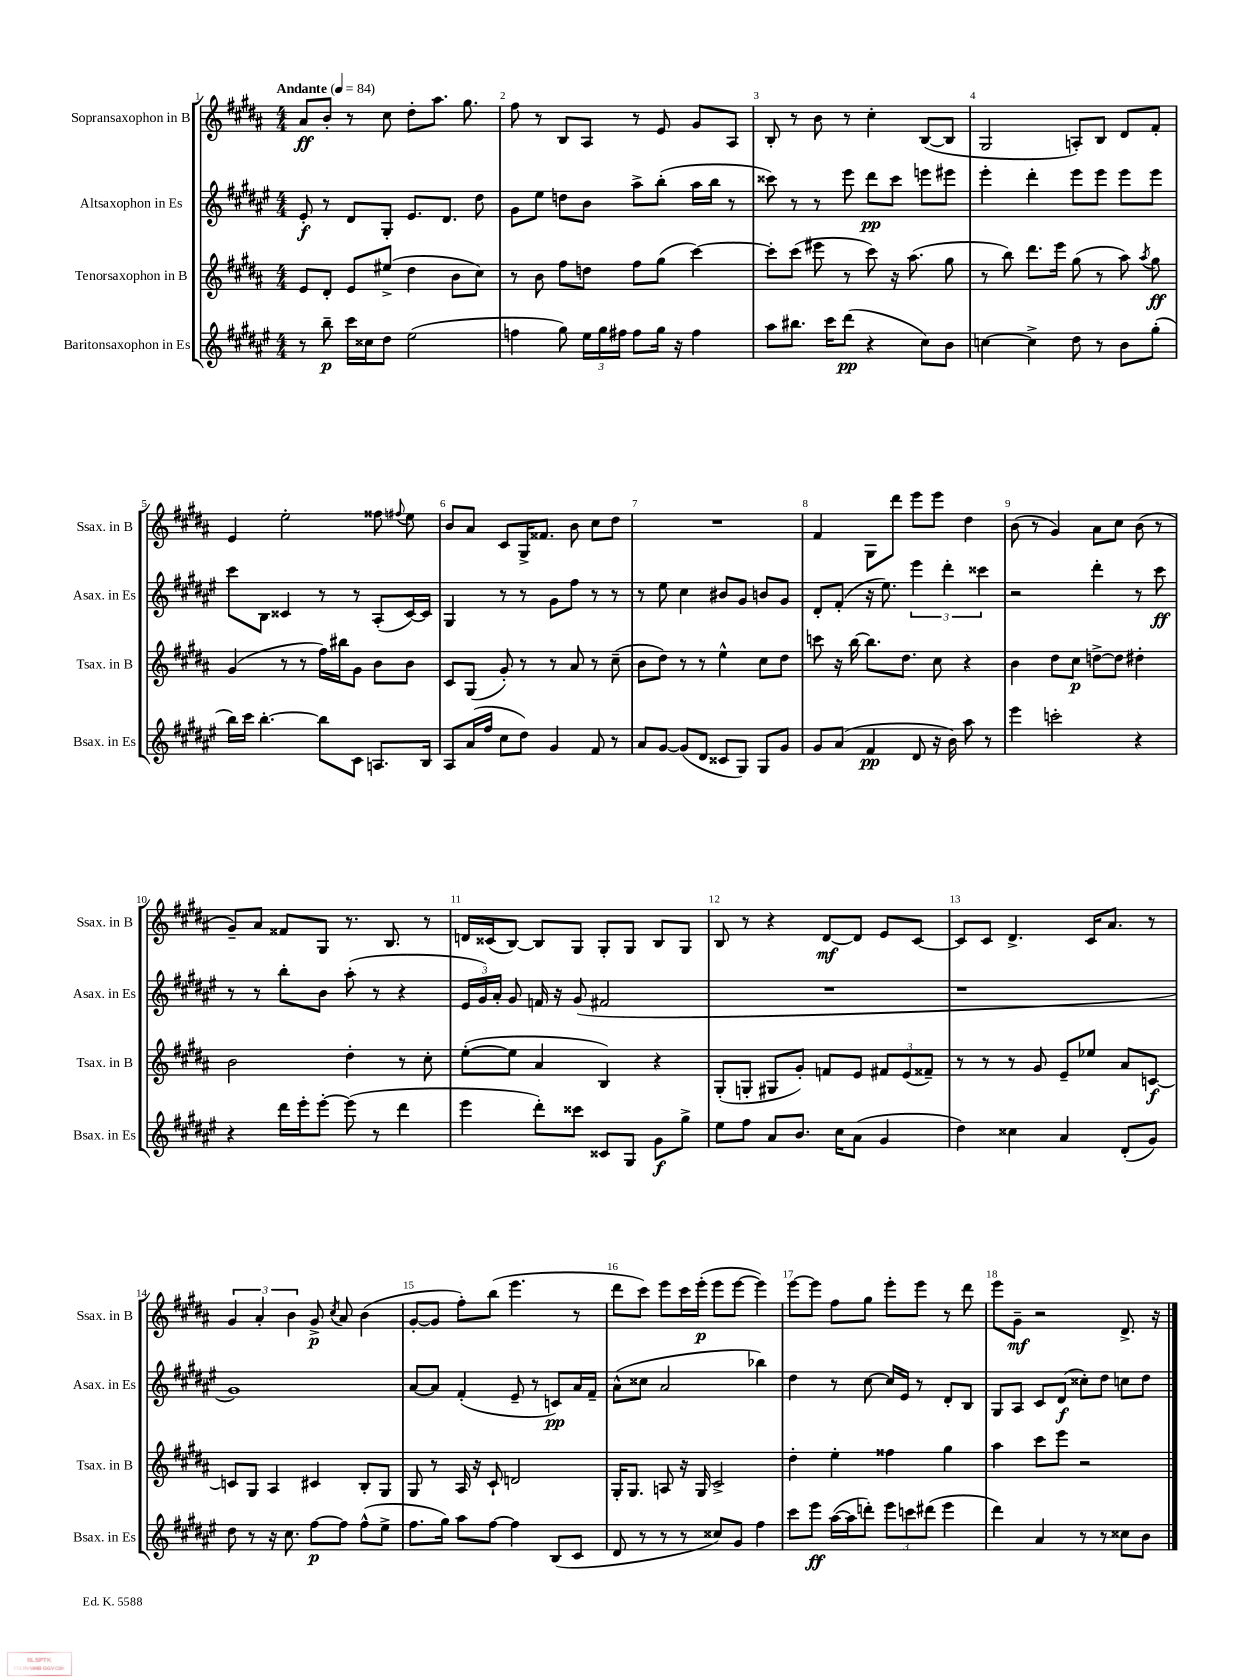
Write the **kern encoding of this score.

**kern	**kern	**kern	**kern
*staff4	*staff3	*staff2	*staff1
*clefG2	*clefG2	*clefG2	*clefG2
*k[f#c#g#d#a#e#]	*k[f#c#g#d#a#]	*k[f#c#g#d#a#e#]	*k[f#c#g#d#a#]
*M4/4	*M4/4	*M4/4	*M4/4
*MM84	*MM84	*MM84	*MM84
8r	8e/L	8e#'/	8a#/L
8bb~\	8d#'/J	8r	8b'/J
16ccc#\LL	8e/L	8d#/L	8r
16cc##\J	.	.	.
8dd#\J	(8ee#^/J	8G#'/J	8cc#\
(2ee#\	4dd#\	8.e#/L	8dd#'\L
.	.	.	8.aa#\J
.	.	8.d#/J	.
.	8b\L	.	.
.	.	.	8.gg#\
.	8cc#\J)	8dd#\	.
=	=	=	=
4ff\	8r	8g#\L	8ff#\
.	8b\	8ee#\J	8r
8gg#\)	8ff#\L	8dd\L	8B/L
24ee#\LL	8dd\J	8b\J	8A#/J
24gg#\	.	.	.
24ff#\JJ	.	.	.
8ff#\L	8ff#\L	8aa#^\L	8r
16gg#\Jk	(8gg#\J	(8bb'\J	8e/
16r	.	.	.
4ff#\	[4ccc#\)	16aa#\LL	8g#/L
.	.	16bb\JJ	.
.	.	8r	8A#/J
=	=	=	=
8aa#\L	8ccc#'\]L	8ccc##\)	8B'/
8.bb#\J	(8ccc#\J	8r	8r
.	8eee#\	8r	8b\
16ccc#\LK	.	.	.
(8ddd#\J	8r	8eee#\	8r
4r	8ccc#\)	8ddd#\L	4cc#'\
.	16r	8ccc##\J	.
.	(8.aa#\	.	.
8cc#\L)	.	8eee\L	([8B/L
8b\J	8gg#\	8eee#\J	8B/]J
=	=	=	=
[4cc\	8r	4eee#'\	2G#/
.	8bb\)	.	.
4cc^\]	8.ddd#\L	4ddd#'\	.
.	16eee\Jk	.	.
8dd#\	(8gg#\	8eee#\L	8A'/L)
8r	8r	8eee#\J	8B/J
8b\L	8aa#\)	8eee#\L	8d#/L
.	8qaa#/	.	.
(8gg#'\J	8gg#\	8eee#\J	8f#'/J
=	=	=	=
16bb\LL)	(4g#/	8ccc#\L	4e/
16ccc#\JJ	.	.	.
[4.bb'\	.	8B\J	.
.	8r	4c##/	2ee'\
.	8r	.	.
8bb\]L	16ff#\LL)	8r	.
.	16bb#\J	.	.
8c#\J	8g#\J	8r	.
8.A/L	8b\L	(8A#'/L	8ff##\
.	.	.	8qqff#/
.	8b\J	[16c##/L)	8ee\
16B/Jk	.	16c##/]JJ	.
=	=	=	=
8A#/L	8c#/L	4G#/	8b/L
(16a#/L	(8G#/J	.	8a#/J
16ff#/JJ	.	.	.
8cc#\L	8g#'/)	8r	8c#/L
8dd#\J)	8r	8r	16G#^/K
.	.	.	8.f##/J
4g#/	8r	8g#\L	.
.	8a#/	8ff#\J	8b\
8f#/	8r	8r	8cc#\L
8r	(8cc#~\	8r	8dd#\J
=	=	=	=
8a#/L	8b\L	8r	1r
[8g#/J	8dd#\J)	8ee#\	.
(8g#/]L	8r	4cc#\	.
8d#/J	8r	.	.
8c##/L	4ee^^\	8b#/L	.
8G#/J)	.	8g#/J	.
8G#/L	8cc#\L	8b/L	.
8g#/J	8dd#\J	8g#/J	.
=	=	=	=
8g#/L	8ccc\	8d#'/L	4f#/
(8a#/J	16r	(8f#'/J	.
.	[16bb\	.	.
4f#/	8.bb\]L	16r	8G#\L
.	.	8.ee#\)	.
.	.	.	8ddd#\J
.	8.dd#\J	.	.
8d#/	.	6eee#\	8eee\L
16r	8cc#\	.	8eee\J
.	.	6ddd#'\	.
16b\)	.	.	.
8aa#\	4r	.	4dd#\
.	.	6ccc##\	.
8r	.	.	.
=	=	=	=
4eee#\	4b\	2r	(8b\
.	.	.	8r
2ccc'\	8dd#\L	.	4g#/)
.	8cc#\J	.	.
.	[8dd^\L	4ddd#'\	8a#\L
.	8dd\]J	.	8cc#\J
4r	4dd#'\	8r	(8b\
.	.	8ccc#\	8r
=	=	=	=
4r	2b\	8r	8g#~/L)
.	.	8r	8a#/J
16ddd#\LL	.	8bb'\L	8f##/L
16eee#'\J	.	.	.
[8eee#'\J	.	8b\J	8G#/J
(8eee#\]	4dd#'\	(8aa#'\	8.r
8r	.	8r	.
.	.	.	8.B/
4ddd#\	8r	4r	.
.	8cc#'\	.	8r
=	=	=	=
4eee#\	([8ee'\L	24e#/LL	16d/LL
.	.	24g#/)	.
.	.	.	(16c##/J
.	.	24a#'/JJ	.
.	8ee\]J	8g#/	[8B/J)
8ddd#'\L)	4a#/	16f/	8B/]L
.	.	16r	.
8ccc##\J	.	(8g#/	8G#/J
8c##/L	4B/)	2f#/	8G#'/L
8G#/J	.	.	8G#/J
8g#\L	4r	.	8B/L
8gg#^\J	.	.	8G#/J
=	=	=	=
8ee#\L	(8G#'/L	1r	8B/
8ff#\J	8G'/J	.	8r
8a#/L	8G#/L	.	4r
8.b/J	8g#'/J)	.	.
.	8f/L	.	[8d#/L
16cc#\LK	.	.	.
(8a#\J	8e/J	.	8d#/]J
4g#/	12f#/L	.	8e/L
.	(12e/	.	.
.	.	.	[8c#/J
.	12f##~/J)	.	.
=	=	=	=
4dd#\)	8r	1r	8c#/]L
.	8r	.	8c#/J
4cc##\	8r	.	4.d#^/
.	8g#/	.	.
4a#/	8e~/L	.	.
.	8ee-/J	.	16c#/LK
.	.	.	8.a#/J
(8d#'/L	8a#/L	.	.
8g#/J)	[8c/J	.	8r
=	=	=	=
8dd#\	8c/]L	1g#)	6g#/
8r	8G#/J	.	.
.	.	.	6a#'/
16r	4A#/	.	.
8.cc#\	.	.	.
.	.	.	6b\
[8ff#\L	4c#/	.	8g#^/
.	.	.	8qcc#/
8ff#\]J	.	.	8a#/
(8ff#^^\L	8B'/L	.	(4b\
8ee#^\J	8G#/J	.	.
=	=	=	=
8.ff#\L	8G#/	[8a#/L	[8g#'/L
.	8r	8a#/]J	8g#/]J
16gg#\Jk)	.	.	.
8aa#\L	16A#/	(4f#'/	8ff#'\L)
.	16r	.	.
[8ff#\J	8c#`/	.	(8bb\J
4ff#\]	2d/	8e#~/	4.eee\
.	.	8r	.
(8B/L	.	8c/L)	.
8c#/J	.	16a#/L	8r
.	.	16f#~/JJ	.
=	=	=	=
8d#/	16G#'/LK	(8a#^^\L	8ddd#\L
.	8.G#/J	.	.
8r	.	8cc##\J	8ccc#\J)
8r	8A/	2a#/	8eee\L
8r	16r	.	16ccc#\L
.	16G#/	.	(16eee'\JJ
8cc##/L)	2c#^/	.	8eee\L
8g#/J	.	.	[8eee\J
4ff#\	.	4bb-\)	4eee\])
=	=	=	=
8ccc#\L	4dd#'\	4dd#\	[8eee\L
8eee#\J	.	.	8eee\]J
([16aa#\LL	4ee'\	8r	8ff#\L
16aa#\]J	.	.	.
8ddd'\J)	.	[8cc#\	8gg#\J
12eee#\L	4ff##\	16cc#/]LL	8eee'\L
.	.	16e#/JJ	.
12ccc\	.	.	.
.	.	8r	8eee\J
(12ddd#\J	.	.	.
4eee#\	4gg#\	8d#'/L	8r
.	.	8B/J	8ddd#\
=	=	=	=
4ddd#\)	4aa#\	8G#/L	8eee\L
.	.	8A#/J	8g#~\J
4a#/	8ccc#\L	8c#/L	2r
.	8eee\J	(8d#/J	.
8r	2r	8cc##'\L)	.
8r	.	8dd#\J	.
8cc##\L	.	8cc\L	8.d#^/
8b\J	.	8dd#\J	.
.	.	.	16r
==	==	==	==
*-	*-	*-	*-
